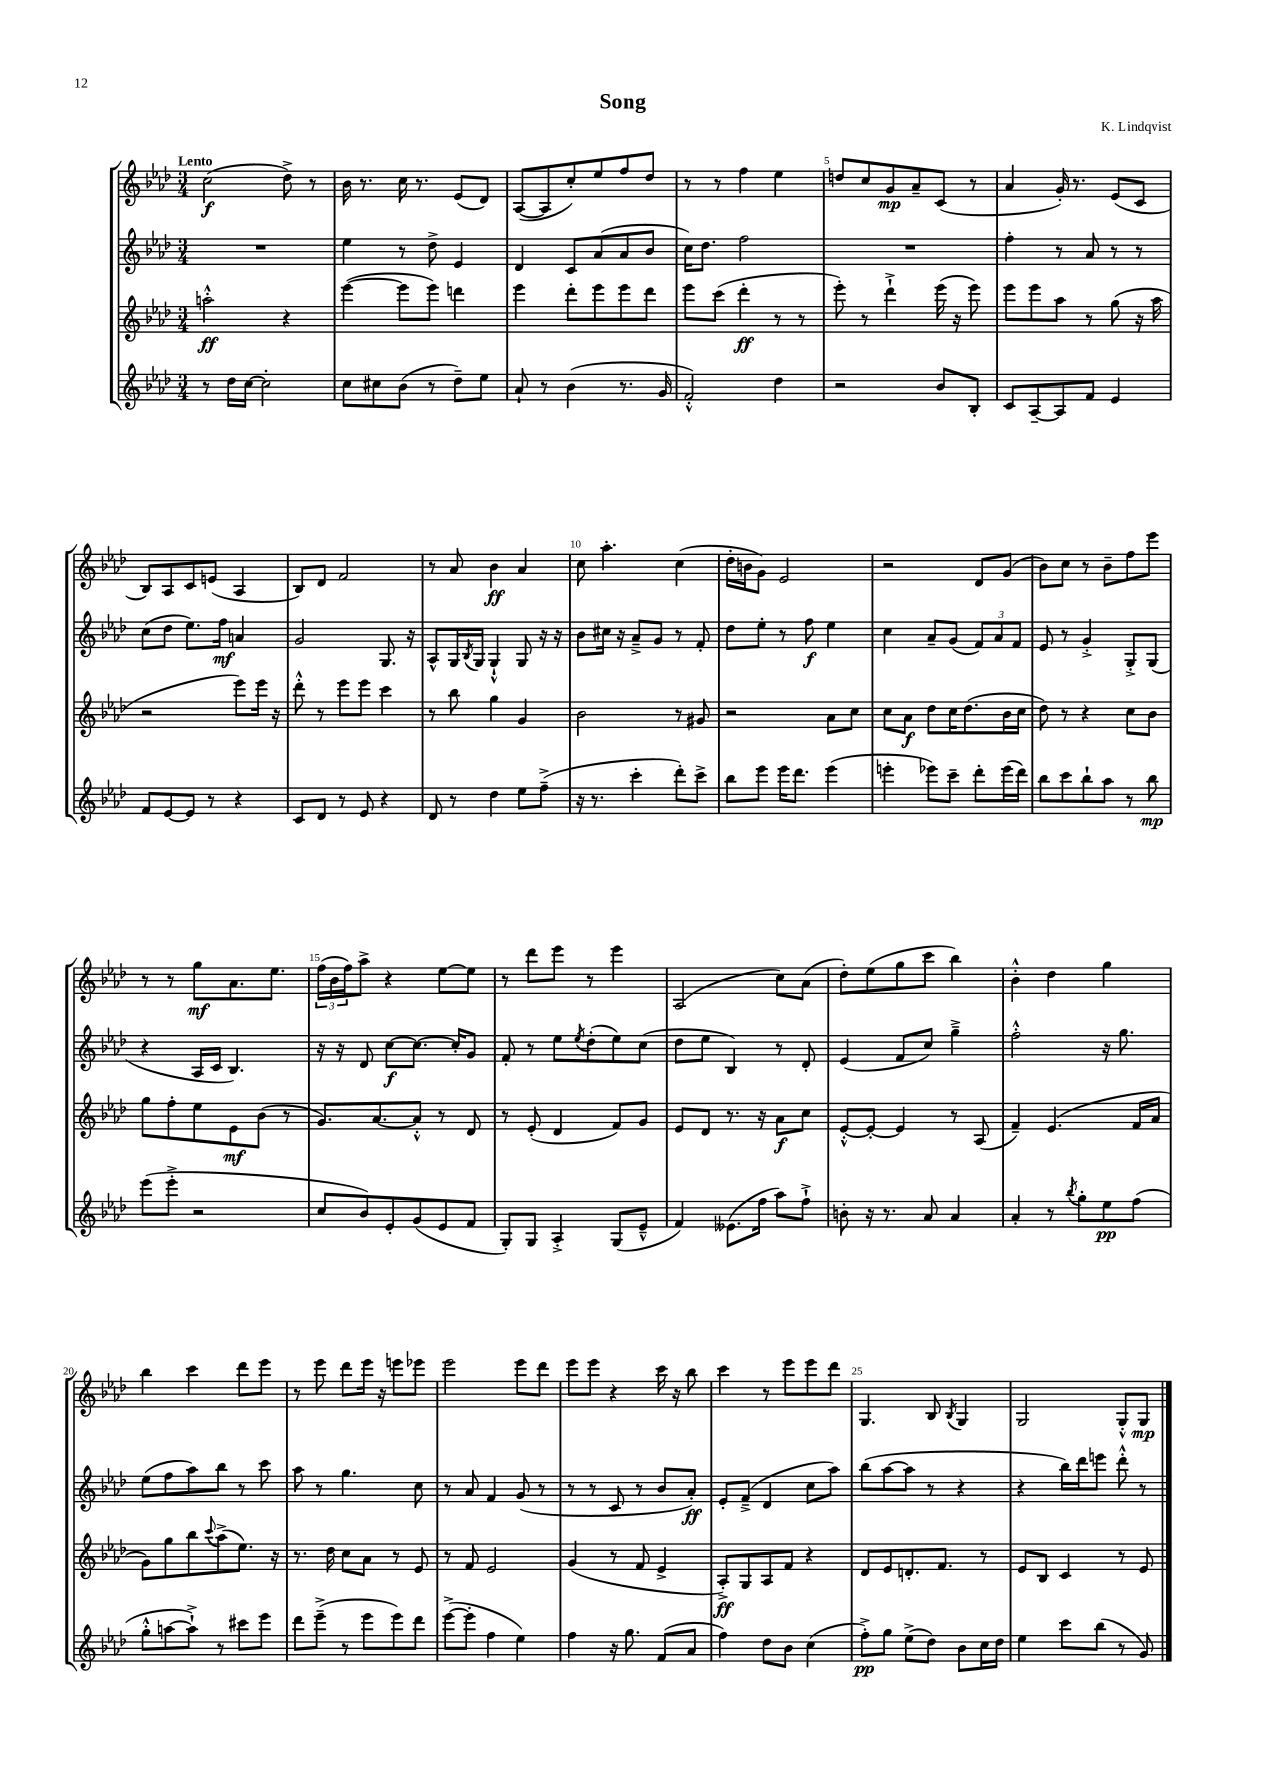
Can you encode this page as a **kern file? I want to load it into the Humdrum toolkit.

**kern	**kern	**kern	**kern
*staff4	*staff3	*staff2	*staff1
*clefG2	*clefG2	*clefG2	*clefG2
*k[b-e-a-d-]	*k[b-e-a-d-]	*k[b-e-a-d-]	*k[b-e-a-d-]
*M3/4	*M3/4	*M3/4	*M3/4
8r	2aa'^^	2.r	(2cc
16dd-	.	.	.
[16cc	.	.	.
2cc']	.	.	.
.	4r	.	8dd-^)
.	.	.	8r
=	=	=	=
8cc	([4eee-	4ee-	16b-
.	.	.	8.r
8cc#	.	.	.
(8b-	8eee-]	8r	16cc
.	.	.	8.r
8r	8eee-)	8dd-^	.
8dd-~)	4ddd	4e-	(8e-
8ee-	.	.	8d-)
=	=	=	=
8a-`	4eee-	4d-	([8A-
8r	.	.	8A-]
(4b-	8ddd-'	8c	8cc')
.	8eee-	(8a-	8ee-
8.r	8eee-	8a-	8ff
.	8ddd-	8b-	8dd-
16g	.	.	.
=	=	=	=
2f'^^)	8eee-	16cc)	8r
.	.	8.dd-	.
.	(8ccc	.	8r
.	4ddd-'	2ff	4ff
4dd-	8r	.	4ee-
.	8r	.	.
=	=	=	=
2r	8eee-')	2.r	8dd
.	8r	.	8cc
.	4ddd-`^	.	8g
.	.	.	8a-~
8b-	(16eee-	.	(8c
.	16r	.	.
8B-'	8eee-)	.	8r
=	=	=	=
8c	8eee-	4ff'	4a-
[8A-~	8eee-	.	.
8A-]	8aa-	8r	16g')
.	.	.	8.r
8f	8r	8a-	.
4e-	(8gg	8r	(8e-
.	16r	8r	8c
.	16aa-	.	.
=	=	=	=
8f	2r	(8cc	8B-)
[8e-	.	8dd-	8A-
8e-]	.	8.ee-)	8c
8r	.	.	(8e
.	.	16ff	.
4r	8eee-)	4a	4A-
.	16eee-	.	.
.	16r	.	.
=	=	=	=
8c	8ddd-'^^	2g	8B-)
8d-	8r	.	8d-
8r	8eee-	.	2f
8e-	8eee-	.	.
4r	4ccc	8.G	.
.	.	16r	.
=	=	=	=
8d-	8r	8A-^^	8r
8r	8bb-	16G	8a-
.	.	8qB-	.
.	.	16G	.
4dd-	4gg	4G`^^	4b-
8ee-	4g	8G	4a-
(8ff~^	.	16r	.
.	.	16r	.
=	=	=	=
16r	2b-	8b-	8cc
8.r	.	.	.
.	.	16cc#	4.aa-'
.	.	16r	.
4ccc'	.	8a-~^	.
.	.	8g	.
8ddd-')	8r	8r	(4cc
8ccc^	8g#	8f'	.
=	=	=	=
8bb-	2r	8dd-	16dd-'
.	.	.	16b
8eee-	.	8ee-'	8g)
16eee-	.	8r	2e-
8.ddd-	.	.	.
.	.	8ff	.
(4eee-	8a-	4ee-	.
.	8cc	.	.
=	=	=	=
4eee'	8cc	4cc	2r
.	8a-	.	.
8eee-)	8dd-	8a-~	.
8ccc~	16cc	(8g	.
.	(8.dd-	.	.
8ddd-'	.	12f)	8d-
.	.	12a-	.
(16eee-	16b-	.	(8g
.	.	12f	.
16ddd-)	16cc	.	.
=	=	=	=
8bb-	8dd-)	8e-	8b-)
8ccc	8r	8r	8cc
8bb-`	4r	4g'^	8r
8aa-	.	.	8b-~
8r	8cc	8G'^	8ff
8bb-	8b-	(8G	8eee-
=	=	=	=
(8eee-	8gg	4r	8r
8eee-'^	8ff'	.	8r
2r	8ee-	16A-	8gg
.	.	16c	.
.	8e-	4.B-)	8.a-
.	(8b-	.	.
.	.	.	8.ee-
.	8r	.	.
=	=	=	=
8cc	8.g)	16r	(24ff
.	.	.	24b-
.	.	16r	.
.	.	.	24ff)
8b-)	.	8d-	8aa-^
.	[8.a-	.	.
8e-'	.	[8cc	4r
(8g	8a-'^^]	8.cc_	.
8e-	8r	.	[8ee-
.	.	16cc']	.
8f	8d-	8g	8ee-]
=	=	=	=
8G')	8r	8f'	8r
8G	(8e-'	8r	8ddd-
4A-'^	4d-	8ee-	8eee-
.	.	8qee-	.
.	.	(8dd-'	8r
(8G	8f)	8ee-)	4eee-
8e-~^^	8g	(8cc	.
=	=	=	=
4f)	8e-	8dd-	(2A-
.	8d-	8ee-	.
(8.e--	8.r	4B-)	.
16ff	16r	.	.
8aa-)	8a-	8r	8cc)
8ff`^	8cc	8d-'	(8a-
=	=	=	=
8b'	[8e-'^^	(4e-	8dd-')
16r	8e-'_	.	(8ee-
8.r	.	.	.
.	4e-]	8f	8gg
8a-	.	8cc)	8ccc
4a-	8r	4gg~^	4bb-)
.	(8A-	.	.
=	=	=	=
4a-'	4f~)	2ff'^^	4b-'^^
8r	(4.e-	.	4dd-
8qbb-	.	.	.
8gg'	.	.	.
8ee-	.	16r	4gg
.	.	8.gg	.
(8ff	16f	.	.
.	16a-	.	.
=	=	=	=
8gg'^^	8g)	(8ee-	4bb-
[8aa	8gg	8ff	.
8aa`^])	8bb-	8aa-)	4ccc
.	8qqccc	.	.
8r	(8aa-^	8bb-	.
8ccc#	8.ee-)	8r	8ddd-
8eee-	.	8ccc	8eee-
.	16r	.	.
=	=	=	=
8ddd-	8.r	8aa-	8r
(8eee-~^	.	8r	8eee-
.	16dd-	.	.
8r	8cc	4.gg	8ddd-
8eee-	8a-	.	16eee-
.	.	.	16r
8eee-)	8r	.	8eee
8ddd-	8e-	8cc	8eee-
=	=	=	=
([8eee-^	8r	8r	2eee-
8eee-']	8f	8a-	.
4ff	2e-	4f	.
4ee-)	.	(8g	8eee-
.	.	8r	8ddd-
=	=	=	=
4ff	(4g	8r	8eee-
.	.	8r	8eee-
16r	8r	8c	4r
8.gg	.	.	.
.	8f	8r	.
(8f	4e-^	8b-	16ccc
.	.	.	16r
8a-	.	8a-')	8bb-
=	=	=	=
4ff)	8A-'^)	8e-'	4ccc
.	8G	(8f~^	.
8dd-	8A-	4d-	8r
8b-	8f	.	8eee-
(4cc	4r	8cc	8eee-
.	.	8aa-)	8ddd-
=	=	=	=
8ff'^)	8d-	(8bb-	4.G
8gg	8e-	[8aa-	.
(8ee-^	8.d'	8aa-]	.
8dd-)	.	8r	8B-
.	8.f	.	.
.	.	.	8qB-
8b-	.	4r	4G
16cc	8r	.	.
16dd-	.	.	.
=	=	=	=
4ee-	8e-	4r	2G
.	8B-	.	.
8ccc	4c	16bb-)	.
.	.	16ddd-	.
(8bb-	.	8eee	.
8r	8r	8ddd-'^^	8G'^^
8g)	8e-	8r	8G
==	==	==	==
*-	*-	*-	*-
